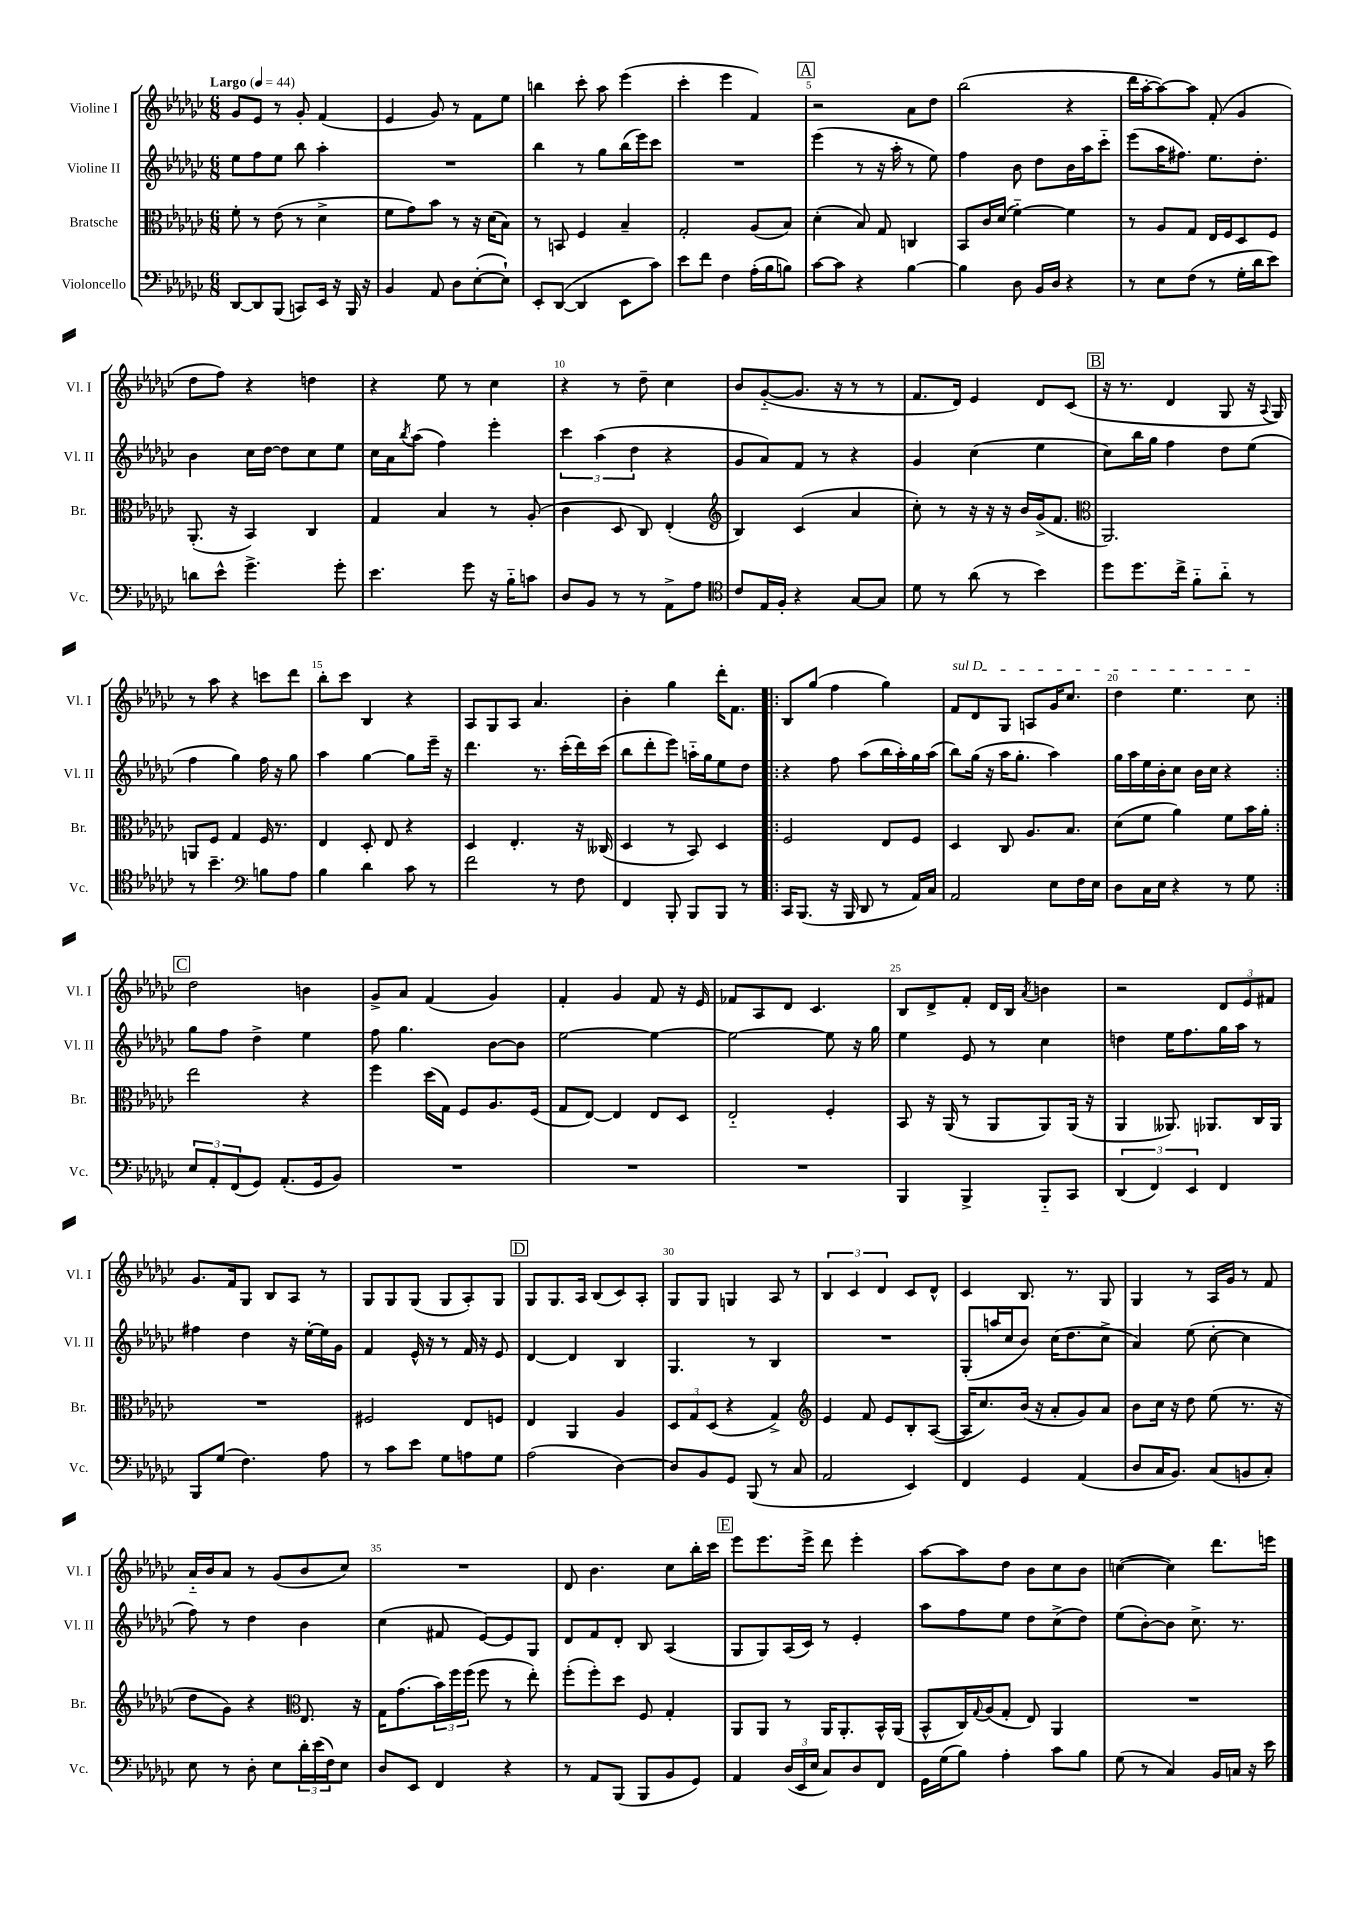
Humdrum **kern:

**kern	**kern	**kern	**kern
*staff4	*staff3	*staff2	*staff1
*clefF4	*clefC3	*clefG2	*clefG2
*k[b-e-a-d-g-c-]	*k[b-e-a-d-g-c-]	*k[b-e-a-d-g-c-]	*k[b-e-a-d-g-c-]
*M6/8	*M6/8	*M6/8	*M6/8
*MM44	*MM44	*MM44	*MM44
[8DD-	8f'	8ee-	8g-
8DD-]	8r	8ff	8e-
(8BBB-	(8e-	8ee-	8r
8CC)	8r	8bb-	8g-'
16EE-	4d-^	4aa-'	(4f
16r	.	.	.
16BBB-	.	.	.
16r	.	.	.
=	=	=	=
4BB-	8f	2.r	4e-
.	8g-)	.	.
8AA-	8b-	.	8g-)
8D-	8r	.	8r
([8E-'	16r	.	8f
.	(16d-	.	.
8E-`])	8B-)	.	8ee-
=	=	=	=
8EE-'	8r	4bb-	4bb
([8DD-	8BB	.	.
4DD-]	4F	8r	8ccc-'
.	.	8gg-	8aa-
8EE-	4B-~	(16bb-	(4eee-
.	.	16eee-)	.
8c-)	.	8ccc-	.
=	=	=	=
8e-	2G-'	2.r	4ccc-'
8f	.	.	.
4F	.	.	4eee-
(16A-'	(8A-	.	4f)
16B-	.	.	.
8B)	8B-)	.	.
=	=	=	=
[8c-	(4d-'	(4eee-	2r
8c-]	.	.	.
4r	8B-)	8r	.
.	8G-	16r	.
.	.	16aa-'	.
[4B-	4C	8r	8a-
.	.	8ee-)	8dd-
=	=	=	=
4B-]	8BB-	4ff	(2bb-
.	16c-	.	.
.	(16d-	.	.
8D-	[4f'~)	8b-	.
16BB-	.	8dd-	.
16D-	.	.	.
4r	4f]	16b-	4r
.	.	16aa-	.
.	.	8ccc-'~	.
=	=	=	=
8r	8r	(8eee-	16ddd-
.	.	.	[16aa-'
8E-	8A-	16aa-	8aa-_)
.	.	8.ff#)	.
(8F	8G-	.	8aa-]
8r	16E-	8.ee-	(8f'
.	16F	.	.
16G-'	8D-	.	4g-
16d-	.	8.dd-'	.
8e-)	8F	.	.
=	=	=	=
8d	(8.AA-'	4b-	8dd-
8e-^^	.	.	8ff)
.	16r	.	.
4.g-^	4BB-)	16cc-	4r
.	.	[16dd-	.
.	.	8dd-]	.
.	4C-	8cc-	4dd
8g-'	.	8ee-	.
=	=	=	=
4.e-	4G-	16cc-	4r
.	.	16a-	.
.	.	8qbb-	.
.	.	(8aa-	.
.	4B-	4ff)	8ee-
8g-	.	.	8r
16r	8r	4eee-'	4cc-
16B-'~	.	.	.
8c	(8A-'	.	.
=	=	=	=
8D-	4c-	6ccc-	4r
8BB-	.	.	.
.	.	(6aa-	.
8r	8D-	.	8r
.	.	6dd-	.
8r	8C-)	.	8dd-~
8AA-^	(4E-'	4r	4cc-
8A-	.	.	.
=	=	=	=
*clefC4	*clefG2	*	*
8c-	4B-)	8g-	8b-
16E-	.	8a-)	([8g-'~
16F'	.	.	.
4r	(4c-	8f	8.g-]
.	.	8r	.
.	.	.	16r
[8G-	4a-	4r	8r
8G-]	.	.	8r
=	=	=	=
8d-	8cc-')	4g-	8.f
8r	8r	.	.
.	.	.	16d-)
(8a-	16r	(4cc-	4e-
.	16r	.	.
8r	16r	.	.
.	16b-	.	.
4b-)	(16g-^	4ee-	8d-
.	8.f	.	.
.	.	.	(8c-
=	=	=	=
*	*clefC3	*	*
8dd-	2.AA-)	8cc-)	16r
.	.	.	8.r
8.dd-	.	16bb-	.
.	.	16gg-	.
.	.	4ff	4d-
16cc-^	.	.	.
8f'~	.	.	.
8a-'~	.	8dd-	8G-
8r	.	(8ee-	16r
.	.	.	8qqA-
.	.	.	16G-)
=	=	=	=
8r	8AA	4ff	8r
4.b-~	8F	.	8aa-
.	4G-	4gg-)	4r
*clefF4	*	*	*
8B	16F	16ff	8ccc
.	8.r	16r	.
8A-	.	8gg-	8ddd-
=	=	=	=
4B-	4E-	4aa-	8bb-'
.	.	.	8ccc-
4d-	8D-'	[4gg-	4B-
.	8E-	.	.
8c-	4r	8gg-]	4r
8r	.	16eee-~	.
.	.	16r	.
=	=	=	=
2f	4D-	4.ddd-	8A-
.	.	.	8G-
.	4.E-'	.	8A-
.	.	8.r	4.a-
8r	.	.	.
.	.	(16ccc-'	.
8F	16r	16ddd-)	.
.	(16C--	(16ccc-	.
=	=	=	=
4FF	4D-	8bb-	4b-'
.	.	8ddd-'	.
8BBB-'	8r	8eee-)	4gg-
8BBB-	8BB-)	16aa'~	.
.	.	16gg-	.
8BBB-	4D-	8ee-	16ddd-'
.	.	.	8.f
8r	.	8dd-	.
=!|:	=!|:	=!|:	=!|:
16CC-	2F	4r	8B-
(8.BBB-	.	.	.
.	.	.	(8gg-
16r	.	8ff	4ff
16BBB-	.	.	.
8DD-	.	(8aa-	.
8r	8E-	16bb-	4gg-)
.	.	16aa-')	.
16AA-)	8F	16gg-	.
16C-	.	(16aa-	.
=	=	=	=
2AA-	4D-	8bb-)	8f
.	.	(16gg-	8d-
.	.	16r	.
.	8C-	16aa-	8G-
.	.	8.gg-'	.
.	8.A-	.	8A
8E-	.	4aa-)	16g-
.	8.B-	.	8.cc-
16F	.	.	.
16E-	.	.	.
=	=	=	=
8D-	(8d-	16gg-	4dd-
.	.	16aa-	.
16C-	8f	16ee-	.
16E-	.	16b-'	.
4r	4a-)	8cc-	4.ee-
.	.	16b-	.
.	.	16cc-	.
8r	8f	4r	.
8G-	16b-	.	8cc-
.	16a-'	.	.
=:|!	=:|!	=:|!	=:|!
12E-	2ee-	8gg-	2dd-
12AA-'	.	.	.
.	.	8ff	.
(12FF	.	.	.
8GG-)	.	4dd-^	.
(8.AA-'	.	.	.
.	4r	4ee-	4b
16GG-	.	.	.
8BB-)	.	.	.
=	=	=	=
2.r	4ff	8ff	8g-^
.	.	4.gg-	8a-
.	(16dd-	.	(4f
.	16G-)	.	.
.	8F	.	.
.	8.A-	[8b-	4g-)
.	.	8b-]	.
.	(16F	.	.
=	=	=	=
2.r	8G-	[2ee-	4f'
.	[8E-)	.	.
.	4E-]	.	4g-
.	8E-	4ee-_	8f
.	8D-	.	16r
.	.	.	16e-
=	=	=	=
2.r	2E-'~	2ee-_	8f-
.	.	.	8A-
.	.	.	8d-
.	.	.	4.c-
.	4F'	8ee-]	.
.	.	16r	.
.	.	16gg-	.
=	=	=	=
4BBB-	8BB-	4ee-	8B-
.	16r	.	8d-^
.	(16AA-	.	.
4BBB-^	8r	8e-	8f'
.	8AA-	8r	16d-
.	.	.	16B-
.	.	.	8qa-
8BBB-'~	8AA-)	4cc-	4b
8CC-	(16AA-	.	.
.	16r	.	.
=	=	=	=
(6DD-	4AA-	4dd	2r
6FF)	.	.	.
.	8.AA--)	16ee-	.
.	.	8.ff	.
6EE-	.	.	.
.	8.AA-	.	.
4FF	.	16gg-	12d-
.	.	16aa-	.
.	.	.	12e-
.	16C-	8r	.
.	.	.	12f#
.	16AA-	.	.
=	=	=	=
8BBB-	2.r	4ff#	8.g-
(8G-	.	.	.
.	.	.	16f
4.F)	.	4dd-	8G-
.	.	.	8B-
.	.	16r	8A-
.	.	[16ee-'	.
8A-	.	16ee-]	8r
.	.	16g-	.
=	=	=	=
8r	2F#	4f	8G-
8c-	.	.	8G-
8e-	.	16e-^^	(8G-
.	.	16r	.
8G-	.	8r	8G-
8A	8E-	16f	8A-')
.	.	16r	.
8G-	8F	8e-	8G-
=	=	=	=
(2A-	4E-	[4d-	8G-
.	.	.	8.G-
.	4AA-	4d-]	.
.	.	.	16A-
.	.	.	(8B-
[4D-)	4A-	4B-	8c-)
.	.	.	8A-'
=	=	=	=
8D-]	12D-	4.G-	8G-
.	12G-	.	.
8BB-	.	.	8G-
.	(12D-	.	.
8GG-	4r	.	4G
(8BBB-	.	8r	.
8r	4G-^)	4B-	8A-
8C-	.	.	8r
=	=	=	=
*	*clefG2	*	*
2AA-	4e-	2.r	6B-
.	.	.	6c-
.	8f	.	.
.	.	.	6d-
.	8e-	.	.
4EE-)	8B-'	.	8c-
.	([8A-	.	8d-^^
=	=	=	=
4FF	16A-]	(8G-'	4c-
.	8.cc-)	.	.
.	.	16aa	.
.	.	16cc-	.
4GG-	(16b-	8b-)	8.B-
.	16r	.	.
.	8a-'	(16cc-	.
.	.	8.dd-	8.r
(4AA-	8g-)	.	.
.	8a-	8cc-^	8G-
=	=	=	=
8D-	8b-	4a-)	4G-
16C-	16cc-	.	.
8.BB-)	16r	.	.
.	8dd-	(8ee-	8r
(8C-	(8ee-	[8cc-'	16A-
.	.	.	16g-
8BB	8.r	4cc-]	8r
8C-')	.	.	8f
.	16r	.	.
=	=	=	=
8E-	8dd-	8ff)	16a-'~
.	.	.	16b-
8r	8g-)	8r	8a-
8D-'	4r	4dd-	8r
8E-	.	.	(8g-
*	*clefC3	*	*
24d-'	8.E-	4b-	8b-
(24e-	.	.	.
24F)	.	.	.
8E-	.	.	8cc-)
.	16r	.	.
=	=	=	=
8D-	16G-	(4cc-	2.r
.	(8.g-	.	.
8EE-	.	.	.
4FF	24b-)	8f#	.
.	24ff	.	.
.	(24ff	.	.
.	8ff	[8e-)	.
4r	8r	8e-]	.
.	8ee-')	8G-	.
=	=	=	=
8r	(8ff'	8d-	8d-
8AA-	8ff')	8f	4.b-
(8BBB-	8dd-	8d-'	.
8BBB-	8F	8B-	.
8BB-	4G-'	(4A-	8cc-
8GG-)	.	.	16bb-'
.	.	.	16ccc-
=	=	=	=
4AA-	8AA-	8G-	8eee-
.	8AA-	8G-)	8.eee-
(24D-	8r	(16A-	.
24EE-	.	.	.
.	.	16c-)	16eee-^
24E-	.	.	.
8C-)	16AA-	8r	8ddd-
.	8.AA-'	.	.
8D-	.	4e-'	4eee-'
8FF	16BB-^^	.	.
.	(16AA-	.	.
=	=	=	=
16GG-	8BB-^^	8aa-	[8aa-
(16G-	.	.	.
8B-)	16C-)	8ff	8aa-]
.	8qqG-	.	.
.	(16A-	.	.
4A-'	8G-'	8ee-	8dd-
.	8E-)	8dd-	8b-
8c-	4AA-	(8cc-^	8cc-
8B-	.	8dd-)	8b-
=	=	=	=
(8G-	2.r	(8ee-	([4cc
8r	.	[8b-')	.
4C-)	.	8b-]	4cc])
.	.	8.cc-^	.
16BB-	.	.	8.ddd-
16C	.	8.r	.
16r	.	.	.
16e-	.	.	16eee
==	==	==	==
*-	*-	*-	*-
